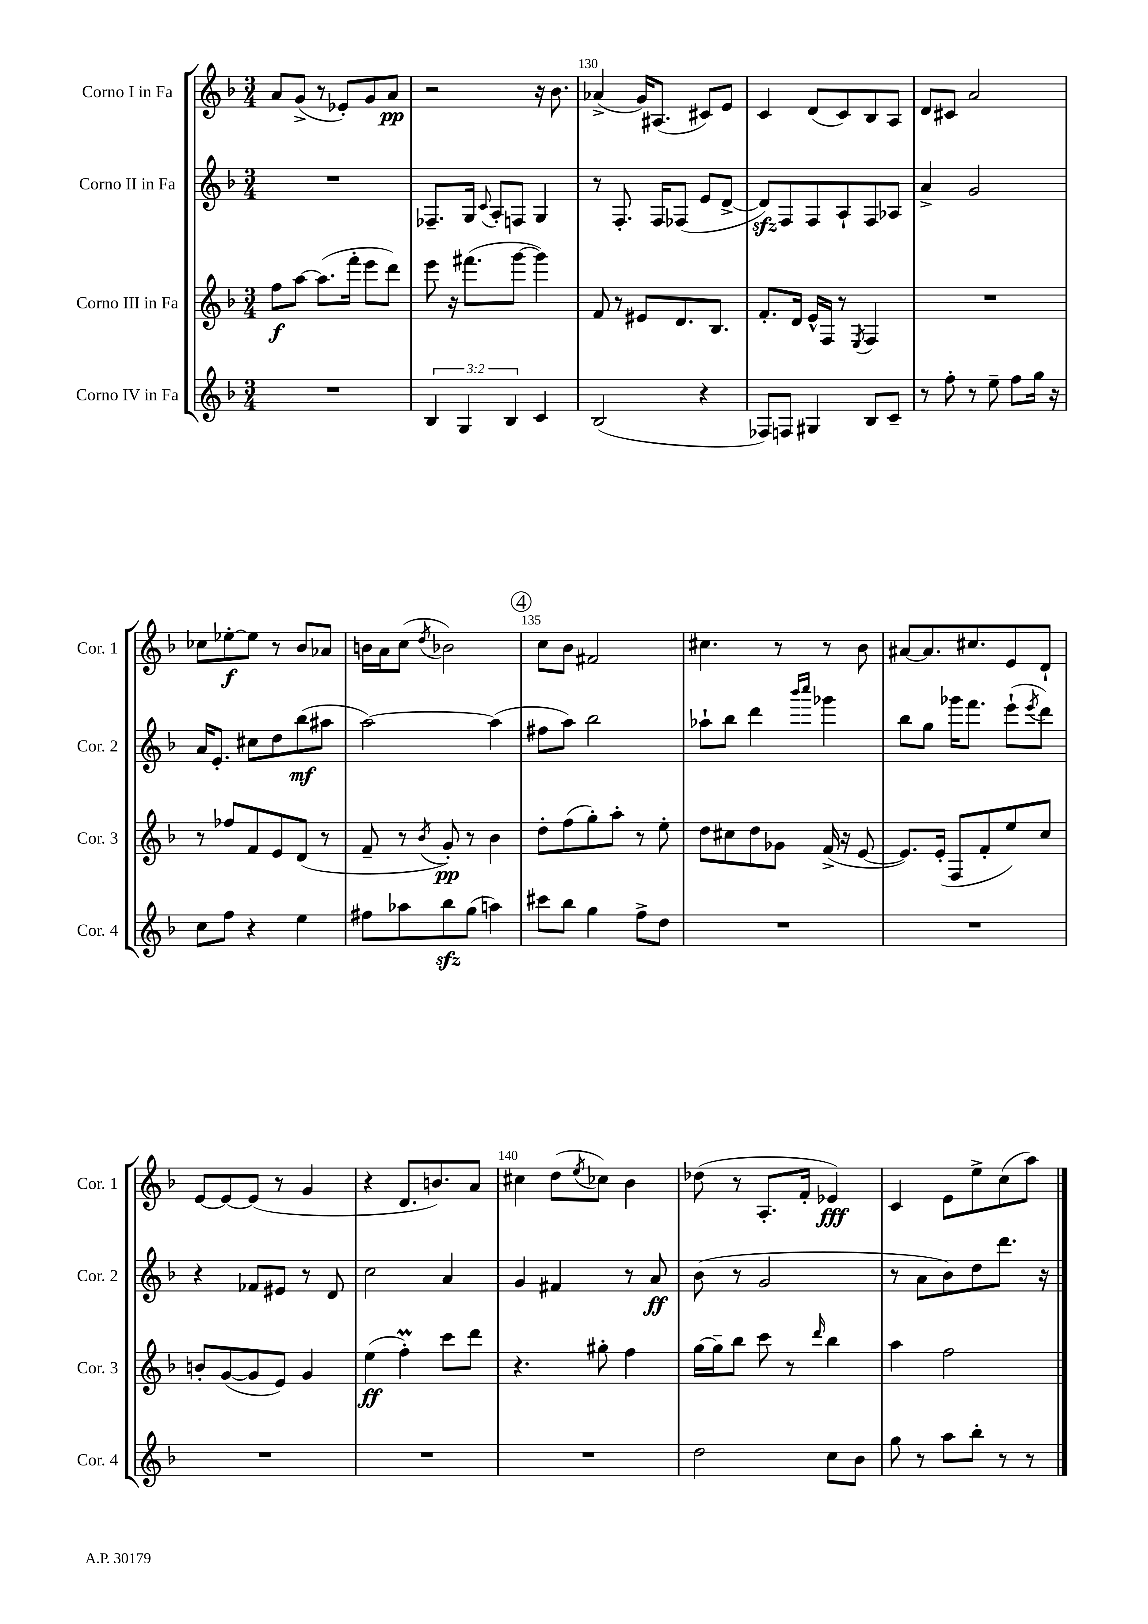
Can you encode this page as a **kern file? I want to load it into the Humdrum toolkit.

**kern	**kern	**kern	**kern
*staff4	*staff3	*staff2	*staff1
*clefG2	*clefG2	*clefG2	*clefG2
*k[b-]	*k[b-]	*k[b-]	*k[b-]
*M3/4	*M3/4	*M3/4	*M3/4
2.r	8ff	2.r	8a
.	[8aa	.	(8g^
.	(8.aa]	.	8r
.	.	.	8e-')
.	16fff'	.	.
.	8eee	.	8g
.	8ddd)	.	8a
=	=	=	=
6B-	8eee	8.F-~	2r
.	16r	.	.
6G	.	.	.
.	(8.fff#	16G	.
.	.	8qqc	.
.	.	8A'	.
6B-	.	.	.
.	[8ggg	8F	.
4c	4ggg])	4G	16r
.	.	.	8.b-
=	=	=	=
(2B-	8f	8r	(4a-^
.	8r	8.F'	.
.	8e#	.	16g)
.	.	16F	(8.A#
.	8.d	(8F-	.
4r	.	8e	8c#)
.	8.B-	.	.
.	.	[8d^	8e
=	=	=	=
8F-)	8.f'	8d])	4c
8F	.	8F	.
.	16d	.	.
4G#	16e^^	8F	(8d
.	16F	.	.
.	8r	8A`	8c)
.	8qE	.	.
8B-	4F	8F	8B-
8c~	.	8A-	8A
=	=	=	=
8r	2.r	4a^	8d
8ff'	.	.	8c#
8r	.	2g	2a
8ee~	.	.	.
8ff	.	.	.
16gg	.	.	.
16r	.	.	.
=	=	=	=
8cc	8r	16a	8cc-
.	.	8.e'	.
8ff	8ff-	.	[8ee-'
4r	8f	8cc#	8ee-]
.	8e	8dd	8r
4ee	(8d	(8bb-	8b-
.	8r	8aa#	8a-
=	=	=	=
8ff#	8f~	[2aa)	16b
.	.	.	16a
8aa-	8r	.	(8cc
.	8qb-	.	8qdd
8bb-	8g')	.	2b-)
(8gg	8r	.	.
4aa)	4b-	(4aa]	.
=	=	=	=
8ccc#	8dd'	8ff#	8cc
8bb-	(8ff	8aa)	8b-
4gg	8gg')	2bb-	2f#
.	8aa'	.	.
8ff^	8r	.	.
8dd	8ee'	.	.
=	=	=	=
2.r	8dd	8aa-`	4.cc#
.	8cc#	8bb-	.
.	8dd	4ddd	.
.	8g-	.	8r
.	.	16qqbbb-	.
.	.	16qqcccc	.
.	(16f^	4ggg-	8r
.	16r	.	.
.	[8e	.	8b-
=	=	=	=
2.r	8.e])	8bb-	[8a#
.	.	8gg	8.a#]
.	(16e'	.	.
.	8F	16ggg-	.
.	.	8.fff	8.cc#
.	8f'	.	.
.	8ee)	(8eee`	8e
.	.	8qeee	.
.	8cc	8ddd)	8d`
=	=	=	=
2.r	8b'	4r	[8e
.	([8g	.	8e_
.	8g]	8f-	(8e]
.	8e)	8e#	8r
.	4g	8r	4g
.	.	8d	.
=	=	=	=
2.r	(4ee	2cc	4r
.	4ff')	.	8.d
.	.	.	8.b)
.	8ccc	4a	.
.	8ddd	.	8a
=	=	=	=
2.r	4.r	4g	4cc#
.	.	4f#	(8dd
.	.	.	8qee
.	8gg#'	.	8cc-)
.	4ff	8r	4b-
.	.	8a	.
=	=	=	=
2dd	[16gg	(8b-	(8dd-
.	16gg~]	.	.
.	8bb-	8r	8r
.	8ccc	2g	8.A'
.	8r	.	.
.	.	.	16f'
.	16qqddd	.	.
8cc	4bb-	.	4e-)
8b-	.	.	.
=	=	=	=
8gg	4aa	8r	4c
8r	.	8a	.
8aa	2ff	8b-)	8e
8bb-'	.	8dd	8ee^
8r	.	8.ddd	(8cc
8r	.	.	8aa)
.	.	16r	.
==	==	==	==
*-	*-	*-	*-
